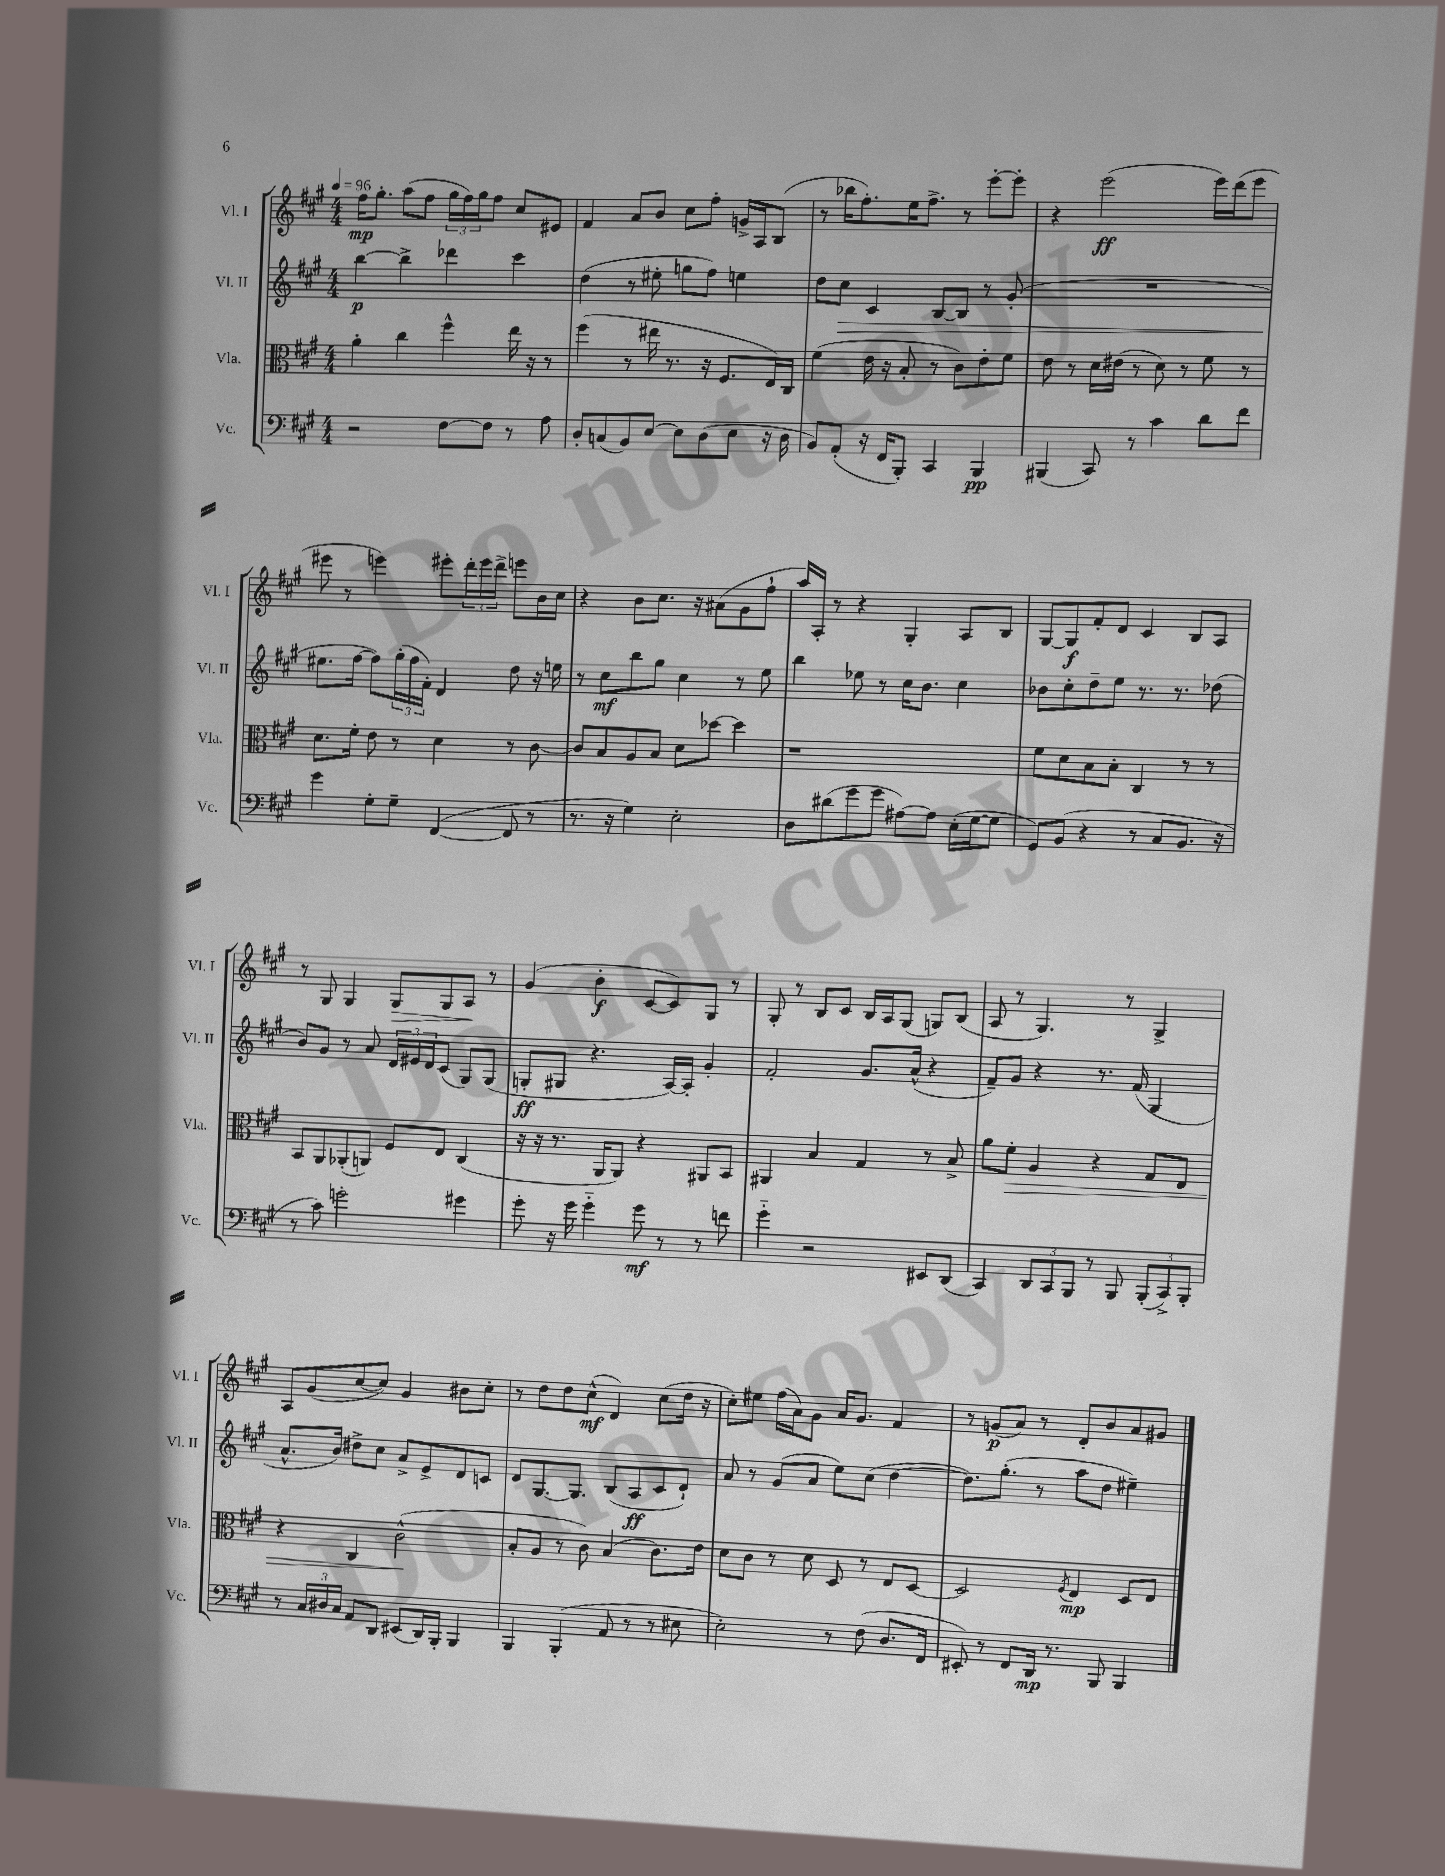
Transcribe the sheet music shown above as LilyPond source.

<<
\new StaffGroup <<
\new Staff = "s0" \with { instrumentName = "Vl. I" shortInstrumentName = "Vl. I" } {
    \clef treble \key a \major \numericTimeSignature \time 4/4 \tempo 4 = 96
    fis''16\mp gis''8.-. a''8( fis''8 \tuplet 3/2 { gis''16 fis''16) gis''16 } fis''8 cis''8 eis'8 |
    fis'4 a'8 b'8 cis''8 fis''8-. g'16-> a16 b8( |
    r8 bes''16 fis''8.-.) e''16 fis''8.-> r8 e'''8~-. e'''8-. |
    r4 e'''2\ff( e'''16) d'''16( e'''8 |
    eis'''8 r8 e'''4) eis'''8-. \tuplet 3/2 { d'''16-. eis'''16 d'''16-> } e'''8 b'16 cis''16 |
    r4 b'8 cis''8. r16 ais'8( gis'8 fis''8-! |
    a''16) a16-. r8 r4 gis4-. a8 b8 |
    gis8~ gis8\f fis'8-. d'8 cis'4 b8 a8 |
    r8 gis8 gis4 gis8\> gis8 a8\! r8 |
    gis'4( b'4-.\f cis'8~ cis'8) gis8 r8 |
    gis8-. r8 b8 cis'8 b16 a16 gis8( g8) b8( |
    a8 r8 gis4.) r8 gis4-> |
    a8 gis'8( cis''8~ cis''8) gis'4 bis'8 cis''8-. |
    r8 d''8 d''8 cis''8-^\mf( d'4) cis''8( d''16 r16 |
    cis''8-.) eis''8 fis''16( a'16) gis'8 a'16 gis'8. fis'4 |
    r8 g'8\p( a'8) r8 d'8-. b'8 a'8 gis'8 \bar "|." |
}
\new Staff = "s1" \with { instrumentName = "Vl. II" shortInstrumentName = "Vl. II" } {
    \clef treble \key a \major \numericTimeSignature \time 4/4
    b''4~\p b''4-> des'''4 cis'''4 |
    d''4( r8 eis''8-. g''8 fis''8) e''4 |
    d''8 cis''8\> cis'4 b8~ b8 r8 gis'8-.( |
    R1 |
    eis''8.\! fis''16~ fis''8) \tuplet 3/2 { gis''16-.( fis''16 fis'16-.) } d'4 d''8 r16 e''16 |
    r8 cis''8\mf b''8 gis''8 cis''4 r8 e''8 |
    b''4 ees''8 r8 cis''16 b'8. cis''4 |
    bes'8 cis''8-. d''8-- e''8 r8. r8. des''8( |
    b'8) gis'8 r8 a'8 \tuplet 3/2 { d'16 eis'16 d'16 } cis'8( gis8) gis8( |
    g8-.\ff gis8 r4. a16~) a16-. gis'4-. |
    fis'2-. gis'8. a'16-^( r4 |
    fis'8--) gis'8 r4 r8. fis'16( gis4 |
    a'8.-^ b'16) dis''8-> cis''8 a'8-> e'8-> d'8 c'8 |
    d'8 gis8.~ gis8. b8( a8\ff cis'8 d'8-!) |
    a'8 r8 gis'8( a'8 e''8) cis''8( d''4~ |
    d''8.) gis''8.-.( r8 a''8 d''8 eis''4--) \bar "|." |
}
\new Staff = "s2" \with { instrumentName = "Vla." shortInstrumentName = "Vla." } {
    \clef alto \key a \major \numericTimeSignature \time 4/4
    a'4-. cis''4 fis''4-^ e''16 r16 r8 |
    fis''4( r8 eis''16 r8. r16 fis8. e16) cis16 |
    fis'4( e'16 r16 b8-. r8 cis'8) e'8-. fis'8 |
    e'8 r8 d'16 eis'16( r8 d'8) r8 fis'8 r8 |
    d'8. fis'16-. e'8 r8 d'4 r8 cis'8~ |
    cis'8 b8 a8 b8 d'8 des''8~ des''4 |
    r1 |
    fis'8 d'8 b8 b8-. cis4 r8 r8 |
    b,8 a,8 aes,8-.( a,8) fis8 e8 cis4( |
    r16 r16 r8. a,16 a,8) r4 ais,8 b,8 |
    ais,4 b4 gis4 r8 b8-> |
    a'8 fis'8-.\> a4 r4 gis8 e8 |
    r4 cis4 cis'2-^\!( |
    b8-. a8 r8 cis'8) b4( cis'8.) e'16 |
    d'8 cis'8 r8 d'8 d8 r8 e8 d8~ |
    d2 \acciaccatura { fis8 } e4\mp d8 e8 \bar "|." |
}
\new Staff = "s3" \with { instrumentName = "Vc." shortInstrumentName = "Vc." } {
    \clef bass \key a \major \numericTimeSignature \time 4/4
    r2 fis8~ fis8 r8 a8 |
    d8-. c8( b,8) e8~ e8 d8( e8 r16 d16 |
    b,8) a,8-.( r16 fis,16 b,,8-.) cis,4 b,,4\pp |
    bis,,4( cis,8) r8 cis'4 d'8 fis'8 |
    gis'4 gis8-. gis8-- fis,4~( fis,8 r8 |
    r8. r16 gis4) e2-. |
    d8 dis'8( gis'8 gis'8 ais8~) ais8 e16-.( gis16~ gis8 |
    gis,8) b,8( r4 r8 cis8 b,8. r16 |
    r8 cis'8) g'2-. gis'4 |
    gis'8-. r16 gis'16 gis'4-_ gis'8\mf r8 r8 f'8 |
    gis'4-_ r2 eis,8 d,8( |
    cis,4) \tuplet 3/2 { d,8 cis,8 b,,8 } r8 b,,8 \tuplet 3/2 { b,,8-.( cis,8->) b,,8-. } |
    r8 \tuplet 3/2 { cis16 dis16 cis16 } a,8 d,8 eis,8( d,16) b,,16-. b,,4 |
    b,,4 b,,4-.( a,8 r8 r8 eis8 |
    e2-.) r8 fis8( d8. fis,16 |
    eis,8-.) r8 fis,8 d,16\mp r8. b,,8 b,,4 \bar "|." |
}
>>
>>
\layout { \context { \Score \remove "Bar_number_engraver" } }
